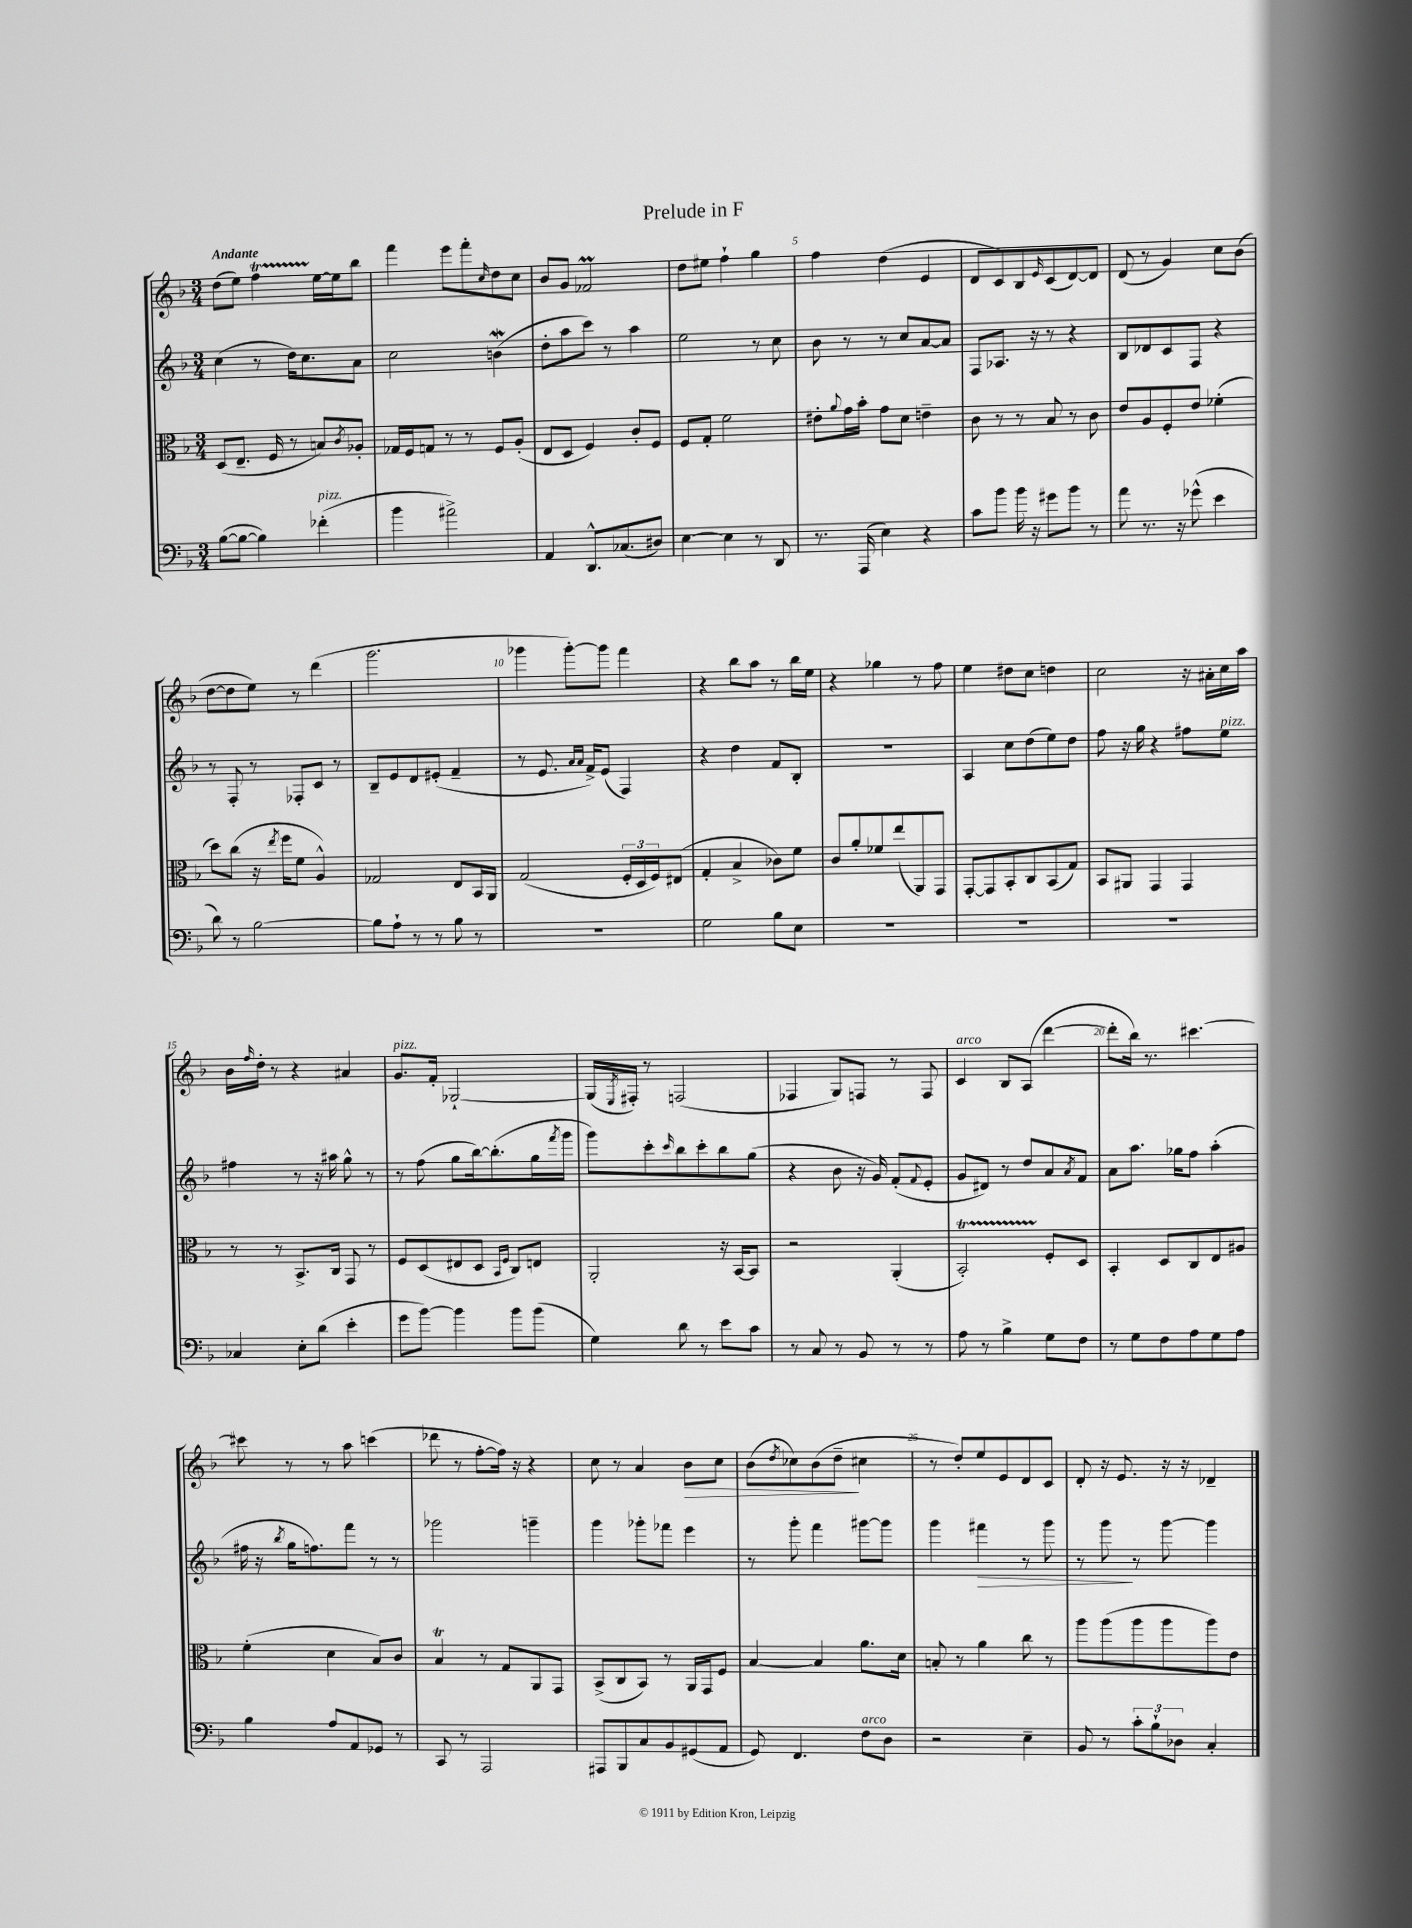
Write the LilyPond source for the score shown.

\header { title = "Prelude in F" }
<<
\new StaffGroup <<
\new Staff = "s0" {
    \clef treble \key f \major \numericTimeSignature \time 3/4 \tempo "Andante"
    d''8( e''8) f''4\startTrillSpan e''16~\stopTrillSpan e''16 bes''8 |
    f'''4 e'''8 f'''8-. \grace { c''16 } d''8 c''8 |
    bes'8 g'8 fes'2\prall |
    d''8 eis''8 f''4-! g''4 |
    f''4 d''4( e'4 |
    d'8 c'8) bes8 \grace { e'16 } c'8( d'8~) d'8 |
    d'8( r8 g'4) c''8 bes'8( |
    d''8~ d''8 e''8) r8 d'''4( |
    g'''2. |
    ges'''4 ges'''8~-.) ges'''8 f'''4 |
    r4 bes''8 a''8 r8 bes''16 e''16 |
    r4 ges''4 r8 f''8 |
    e''4 dis''8 c''8 d''4 |
    c''2 r16 ais'16-. c''16 a''16 |
    bes'16 \grace { f''16 } d''16-. r8 r4 ais'4 |
    g'8.^\markup { \italic "pizz." } f'16-. ges2~-! |
    ges16( \acciaccatura { e8 } fis16-.) r8 f2( |
    fes4 g8) f8 r8 f8 |
    c'4^\markup { \italic "arco" } bes8 a8( d'''4~ |
    d'''8-. bes''16) r8. cis'''4.~ |
    cis'''8 r8 r8 a''8 c'''4( |
    des'''8 r8 f''8~-. f''16) r16 r4 |
    c''8 r8 a'4 bes'8\> c''8 |
    bes'8( \acciaccatura { d''8 } ces''8) bes'8( d''8--\! cis''4 |
    r8 d''8-.) e''8 e'8 d'8 c'8 |
    d'8-. r16 e'8. r16 r16 des'4-- \bar "|." |
}
\new Staff = "s1" {
    \clef treble \key f \major \numericTimeSignature \time 3/4
    c''4( r8 d''16) c''8. a'8 |
    c''2 b'4\mordent( |
    d''8-. a''8 c'''8) r8 a''4 |
    e''2 r8 c''8 |
    bes'8 r8 r8 c''8 a'8~ a'8 |
    f8 aes8. r16 r8 r4 |
    bes8 des'8 c'8 f8 r4 |
    r8 f8-. r8 fes8-. c'8 r8 |
    bes8-- e'8 d'8 eis'8-.( f'4-- |
    r8 e'8. \grace { a'16 a'16 } f'16->) e'8( f4) |
    r4 d''4 f'8 bes8-. |
    R2. |
    a4 c''8 d''8( e''8) d''8 |
    f''8 r16 g''16 r4 fis''8 e''8^\markup { \italic "pizz." } |
    fis''4 r8 r16 ais''16 g''8-^ r8 |
    r8 f''8( g''8 bes''16~) bes''8.-.( g''16 \acciaccatura { f'''8 } g'''16 |
    g'''8) c'''8-. \grace { c'''16 } bes''8 c'''8-. bes''8 g''8( |
    r4 bes'8 r16 g'16) f'8-.( \appoggiatura { f'8 } e'8-. |
    g'8 dis'8) r8 d''8 a'8 \acciaccatura { a'8 } f'8 |
    a'8 a''8. ges''16 f''8 a''4-.( |
    fis''16 r16 \acciaccatura { bes''8 } g''16 f''8.) f'''8 r8 r8 |
    ges'''2 g'''4-- |
    g'''4 ges'''8-. fes'''8 e'''4 |
    r8 g'''8-. f'''4 gis'''8~ gis'''8 |
    g'''4 fis'''4\> r8 g'''8 |
    r8 g'''8\! r8 g'''8~ g'''4 \bar "|." |
}
\new Staff = "s2" {
    \clef alto \key f \major \numericTimeSignature \time 3/4
    d8( e8.-- f16 r8 b8) \acciaccatura { c'8 } aes8-. |
    ges16 f16 g8 r8 r8 f8 a8-.( |
    e8 d8 f4) c'8-. f8 |
    f8 g8-. f'2 |
    eis'8-. \appoggiatura { a'8 } g'16 bes'16-. g'8 d'8 e'4-- |
    c'8 r8 r8 bes8 r8 c'8 |
    e'8 a8 f8-. e'8 fes'4-.( |
    d''8) c''8( r16 \acciaccatura { e''8 } f''16 f'8 a4-^) |
    ges2 e8 bes,16 a,16 |
    g2( \tuplet 3/2 { f16-. d16 f16) } eis8( |
    g4-. bes4-> ces'8) f'8 |
    c'8 a'8-. fes'8 e''8( a,8) g,8 |
    g,8~-. g,8 bes,8-. c8 bes,8( g8) |
    bes,8 ais,8 g,4 g,4 |
    r8 r8 bes,8.-> c16 g,8 r8 |
    f8 d8( eis8 d8 \grace { bes,16 f16 } c8) e8 |
    a,2-. r16 bes,16~ bes,8 |
    r2 a,4-.( |
    bes,2-.\startTrillSpan) f8-.\stopTrillSpan d8 |
    bes,4-. d8 c8 e8 ais8 |
    f'4-.( d'4 bes8) c'8 |
    bes4\trill r8 g8 a,8 g,8 |
    bes,8->( c8 bes,8) r8 a,16 g,16 f8 |
    bes4~ bes4 a'8. d'16 |
    b8-. r8 a'4 c''8 r8 |
    a''8 a''8( a''8 a''8 a''8) e'8 \bar "|." |
}
\new Staff = "s3" {
    \clef bass \key f \major \numericTimeSignature \time 3/4
    bes8~( bes8~ bes4) fes'4-.^\markup { \italic "pizz." }( |
    bes'4 ais'2->) |
    a,4 d,8.-^ ces8.( dis8) |
    e4~ e4 r8 d,8 |
    r8. a,,16( e4) r4 |
    c'8 bes'8 bes'16 r16 gis'8 bes'8 r8 |
    a'8 r8. r16 ges'8-^( e'4 |
    d'8) r8 bes2~ |
    bes8 a8-! r8 r8 bes8 r8 |
    R2. |
    g2 bes8 e8 |
    R2. |
    R2. |
    R2. |
    ces4 e8-. d'8( e'4-. |
    g'8 bes'8~) bes'4 bes'8 bes'8( |
    g4) d'8 r8 e'8 c'8 |
    r8 c8 r8 bes,8 r8 r8 |
    a8 r8 bes4-> g8 f8 |
    r8 g8 f8 a8 g8 a8 |
    bes4 a8 a,8 ges,8 r8 |
    c,8 r8 a,,2 |
    ais,,8 bes,,8 c8 bes,8 gis,8( a,8 |
    g,8) f,4. f8^\markup { \italic "arco" } d8 |
    r2 e4-- |
    bes,8 r8 \tuplet 3/2 { c'8-. bes8-! des8 } c4-. \bar "|." |
}
>>
>>
\layout { \context { \Score \override BarNumber.break-visibility = ##(#f #t #t) barNumberVisibility = #(every-nth-bar-number-visible 5) } }
